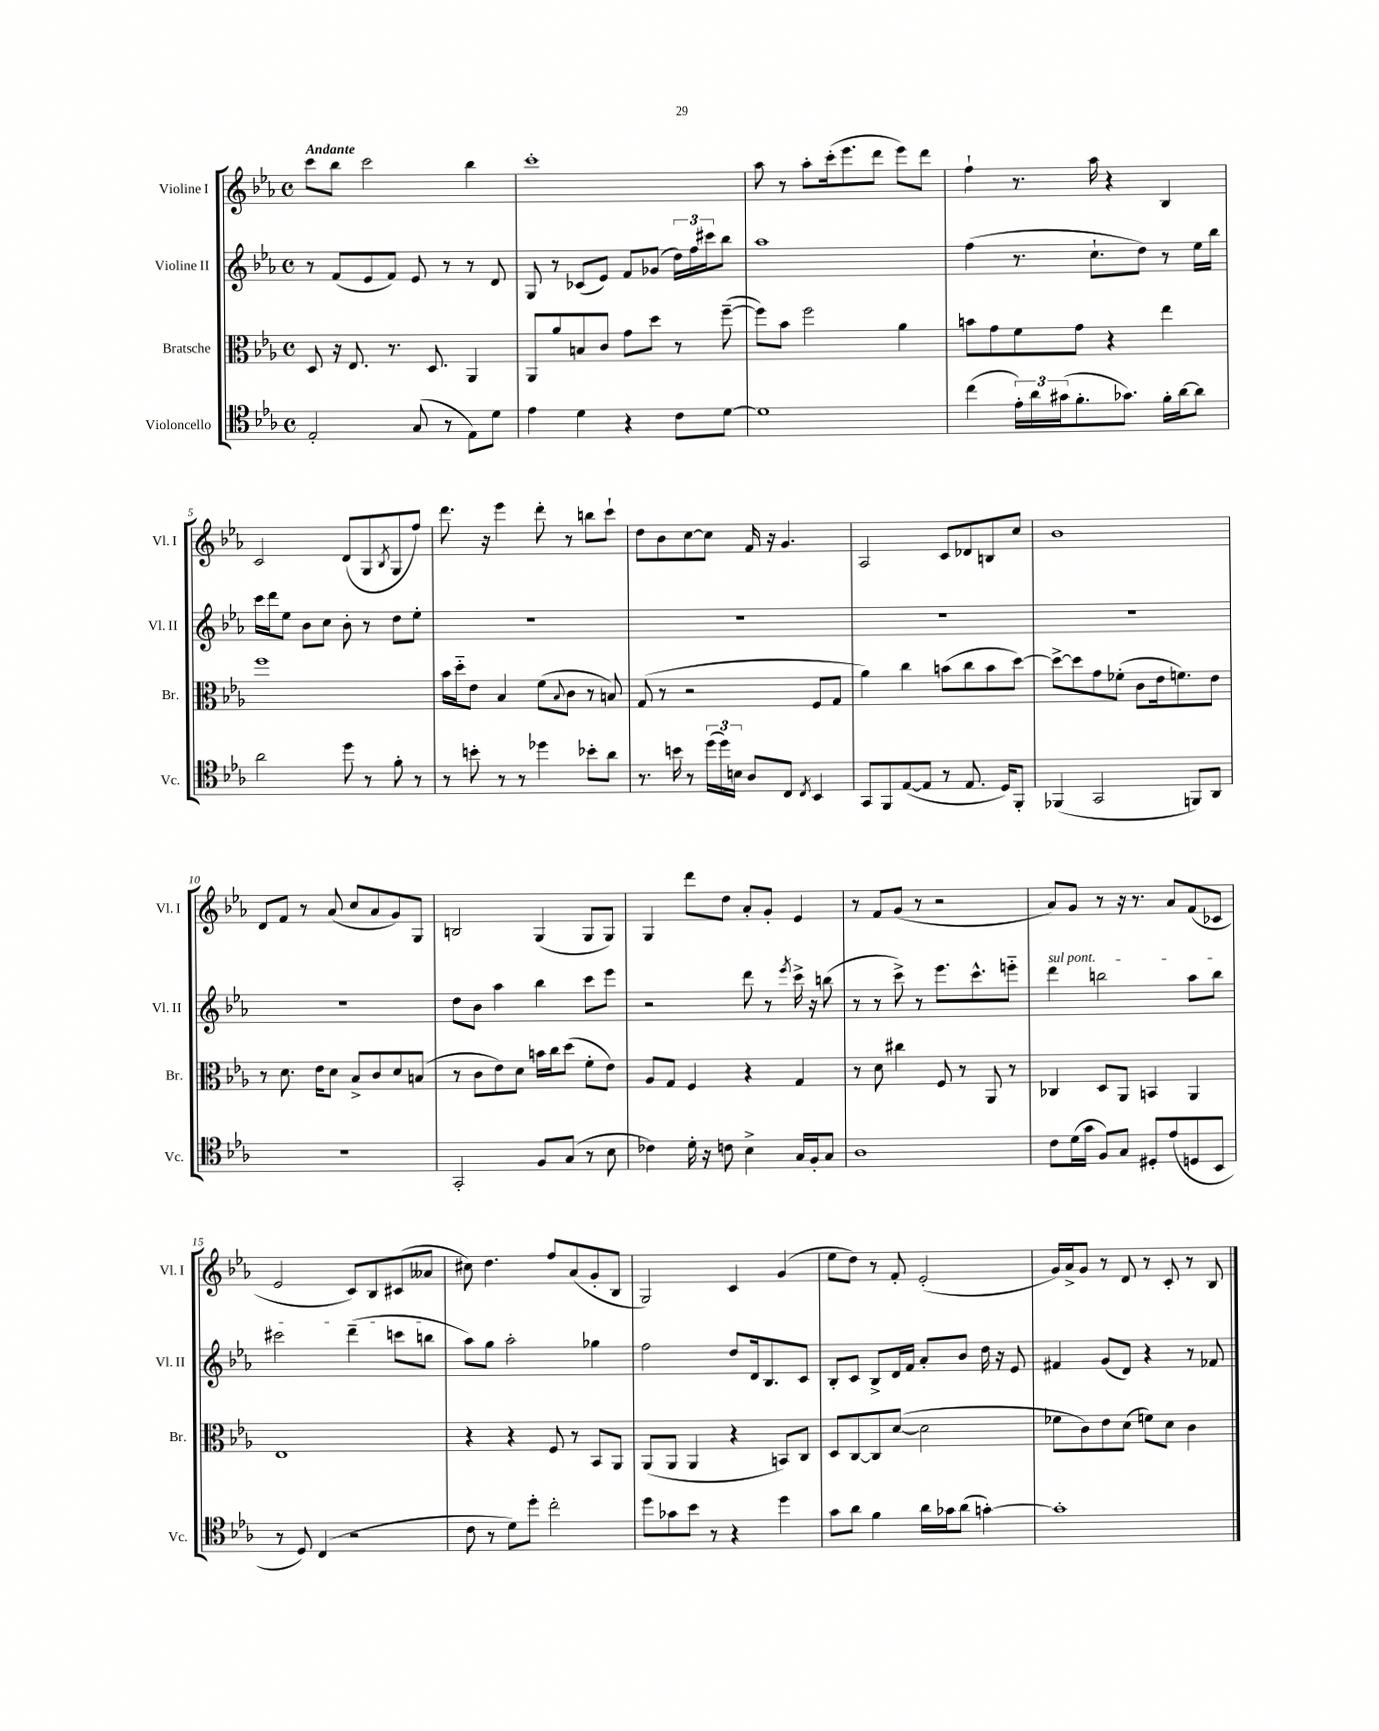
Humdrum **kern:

**kern	**kern	**kern	**kern
*staff4	*staff3	*staff2	*staff1
*clefC4	*clefC3	*clefG2	*clefG2
*k[b-e-a-]	*k[b-e-a-]	*k[b-e-a-]	*k[b-e-a-]
*M4/4	*M4/4	*M4/4	*M4/4
*met(c)	*met(c)	*met(c)	*met(c)
2E-'/	8D/	8r	8ccc\L
.	16r	(8f/L	8bb-\J
.	8.E-/	.	.
.	.	8e-/	2ccc\
.	8.r	8f/J)	.
(8G/	.	8e-/	.
.	8.D/	.	.
8r	.	8r	.
8E-\L)	4AA-/	8r	4bb-\
8d\J	.	8d/	.
=	=	=	=
4e-\	8AA-/L	8G/	1ccc'
.	8a-/	8r	.
4d\	8B/	(8c-/L	.
.	8c/J	8e-/J)	.
4r	8g\L	8f/L	.
.	8dd\J	(8g-/J	.
8c\L	8r	24dd\LL)	.
.	.	24ff\	.
.	.	24ccc#\J	.
[8d\J	([8ff~\	8bb-\J	.
=	=	=	=
1d]	8ff\]L)	1aa-	8aa-\
.	8b-\J	.	8r
.	2ff\	.	8aa-'\L
.	.	.	(16ccc'\k
.	.	.	8.eee-\
.	.	.	8ddd\J
.	4a-\	.	8eee-\L)
.	.	.	8ddd\J
=	=	=	=
(4cc\	8b\L	(4ff\	4ff`\
.	8g\	.	.
24e-'\LL)	8f\	8.r	8.r
24a-\	.	.	.
(24g#\J	.	.	.
8.f'\	8g\J	.	.
.	.	8.cc`\L	16aa-\
.	4r	.	4r
8.g-\J)	.	.	.
.	.	8dd\J)	.
16f'\LL	4ee-\	8r	4B-/
[16a-\J	.	.	.
8a-\]J	.	16ee-\LL	.
.	.	16bb-\JJ	.
=	=	=	=
2a-\	1ff	16ccc\LL	2c/
.	.	16ddd\J	.
.	.	8ee-\J	.
.	.	8b-\L	.
.	.	8cc\J	.
8dd\	.	8b-'\	(8d/L
8r	.	8r	8G/
.	.	.	8qB-/
8f'\	.	8dd\L	8G/
8r	.	8ee-'\J	8ff/J)
=	=	=	=
8r	16b-\LL	1r	8.ddd\
.	16dd'~\J	.	.
8b'\	8e-\J	.	.
.	.	.	16r
8r	4B-/	.	4eee-\
8r	.	.	.
4dd-\	(8f\L	.	8ddd'\
.	8qqB-/	.	.
.	8c\J	.	8r
8b-'\L	8r	.	8bb\L
8a-\J	8B/)	.	8ccc`\J
=	=	=	=
8.r	(8G/	1r	8dd\L
.	8r	.	8b-\
16b\	.	.	.
8r	2r	.	[8cc\
(24dd\LL	.	.	8cc\]J
24dd\)	.	.	.
24B\JJ	.	.	.
8A-/L	.	.	16f/
.	.	.	16r
8C/J	.	.	4.g/
8qC/	.	.	.
4BB-/	8F/L	.	.
.	8G/J	.	.
=	=	=	=
8GG/L	4a-\)	1r	2A-/
8FF/	.	.	.
([8E-/	4cc\	.	.
8E-/]J	.	.	.
8r	(8b\L	.	8c/L
8.E-/	8cc\	.	8d-/
.	8b\	.	8B/
16D/LK)	.	.	.
8FF'/J	[8dd\J)	.	8cc/J
=	=	=	=
(4FF-/	8dd^\_L	1r	1b-
.	8dd\]	.	.
2GG/	8g\	.	.
.	(8f-'\J	.	.
.	8c\L	.	.
.	16e-\k	.	.
.	8.f\)	.	.
8FF/L)	.	.	.
8AA-/J	8e-\J	.	.
=	=	=	=
1r	8r	1r	8d/L
.	8.d\	.	8f/J
.	.	.	8r
.	16e-\LK	.	.
.	8d\J	.	(8a-/
.	8B-^/L	.	8cc/L
.	8c/	.	8a-/
.	8d/	.	8g/)
.	(8B/J	.	8G/J
=	=	=	=
2GG'/	8r	8dd\L	2B/
.	8c\L	8b-\J	.
.	8e-\)	4aa-\	.
.	8d\J	.	.
8F/L	16b\LL	4bb-\	(4G/
.	16cc\J	.	.
(8G/J	(8dd\J	.	.
8r	8f'\L	8ccc\L	8G/L
8B-\	8e-\J)	8eee-\J	8G/J)
=	=	=	=
4c-\)	8A-/L	2r	4G/
.	8G/J	.	.
16d'\	4F/	.	8ddd\L
16r	.	.	.
8c\	.	.	8dd\J
4B-^\	4r	8ddd\	8a-'/L
.	.	8r	8g'/J
.	.	8qeee-/	.
16G/LL	4G/	16ccc^\	4e-/
16F'/J	.	16r	.
8G/J	.	(8bb\	.
=	=	=	=
1A-	8r	8r	8r
.	8d\	8r	8f/L
.	4cc#\	8ccc^\)	(8g/J
.	.	8r	8r
.	8F/	8.eee-\L	2r
.	8r	.	.
.	.	8.ccc^^\	.
.	8AA-/	.	.
.	8r	8eee'~\J	.
=	=	=	=
8c\L	4C-/	4ddd\	8a-/L)
(16d\L	.	.	8g/J
16g\JJ	.	.	.
8F/L)	8D/L	2bb\	8r
8G/J	8AA-/J	.	16r
.	.	.	8.r
8D#'/L	4BB/	.	.
(8e-/	.	.	8a-/L
8D/	4AA-/	8aa-\L	(8f/
8BB-/J	.	8bb\J	8c-/J
=	=	=	=
8r	1E-	2ccc#\	2e-/
8D/)	.	.	.
(4C/	.	.	.
2r	.	(4ddd~\	8c/L)
.	.	.	8B-/
.	.	8ccc\L	(8c#/
.	.	8bb\J	8a--/J
=	=	=	=
8c\	4r	8aa-\L)	8cc#\)
8r	.	8gg\J	4.dd\
8d\L)	4r	2aa-'\	.
8dd'\J	.	.	.
2cc'\	8F/	.	8ff/L
.	8r	.	(8a-/
.	8BB-/L	4gg-\	8g'/
.	8AA-/J	.	8B-/J
=	=	=	=
8dd\L	(8AA-/L	2ff\	2G/)
8g-\	8AA-/J	.	.
8b-\J	4AA-/	.	.
8r	.	.	.
4r	4r	8dd/L	4c/
.	.	16d/k	.
.	.	8.B-/	.
4dd\	8BB/L)	.	(4g/
.	8C/J	8c/J	.
=	=	=	=
8g\L	8D/L	8B-'/L	8ee-\L
8a-\J	[8C/	8c/J	8dd\J)
4f\	8C/]	8B-^/L	8r
.	([8d/J	16d/L	8f'/
.	.	16f/JJ	.
16a-\LL	2d\]	8a-'/L	(2e-'/
16g-\J	.	.	.
(8a-\J	.	8b-/J	.
[4g'\)	.	16dd\	.
.	.	16r	.
.	.	8e-/	.
=	=	=	=
1g']	8f-\L	4f#/	16g/LL)
.	.	.	16a-^/J
.	8c\)	.	8g/J
.	8e-\	(8g/L	8r
.	(8d\J	8d/J)	8d/
.	8f\L)	4r	8r
.	8d\J	.	8c'/
.	4c\	8r	8r
.	.	8f-/	8B-/
==	==	==	==
*-	*-	*-	*-
